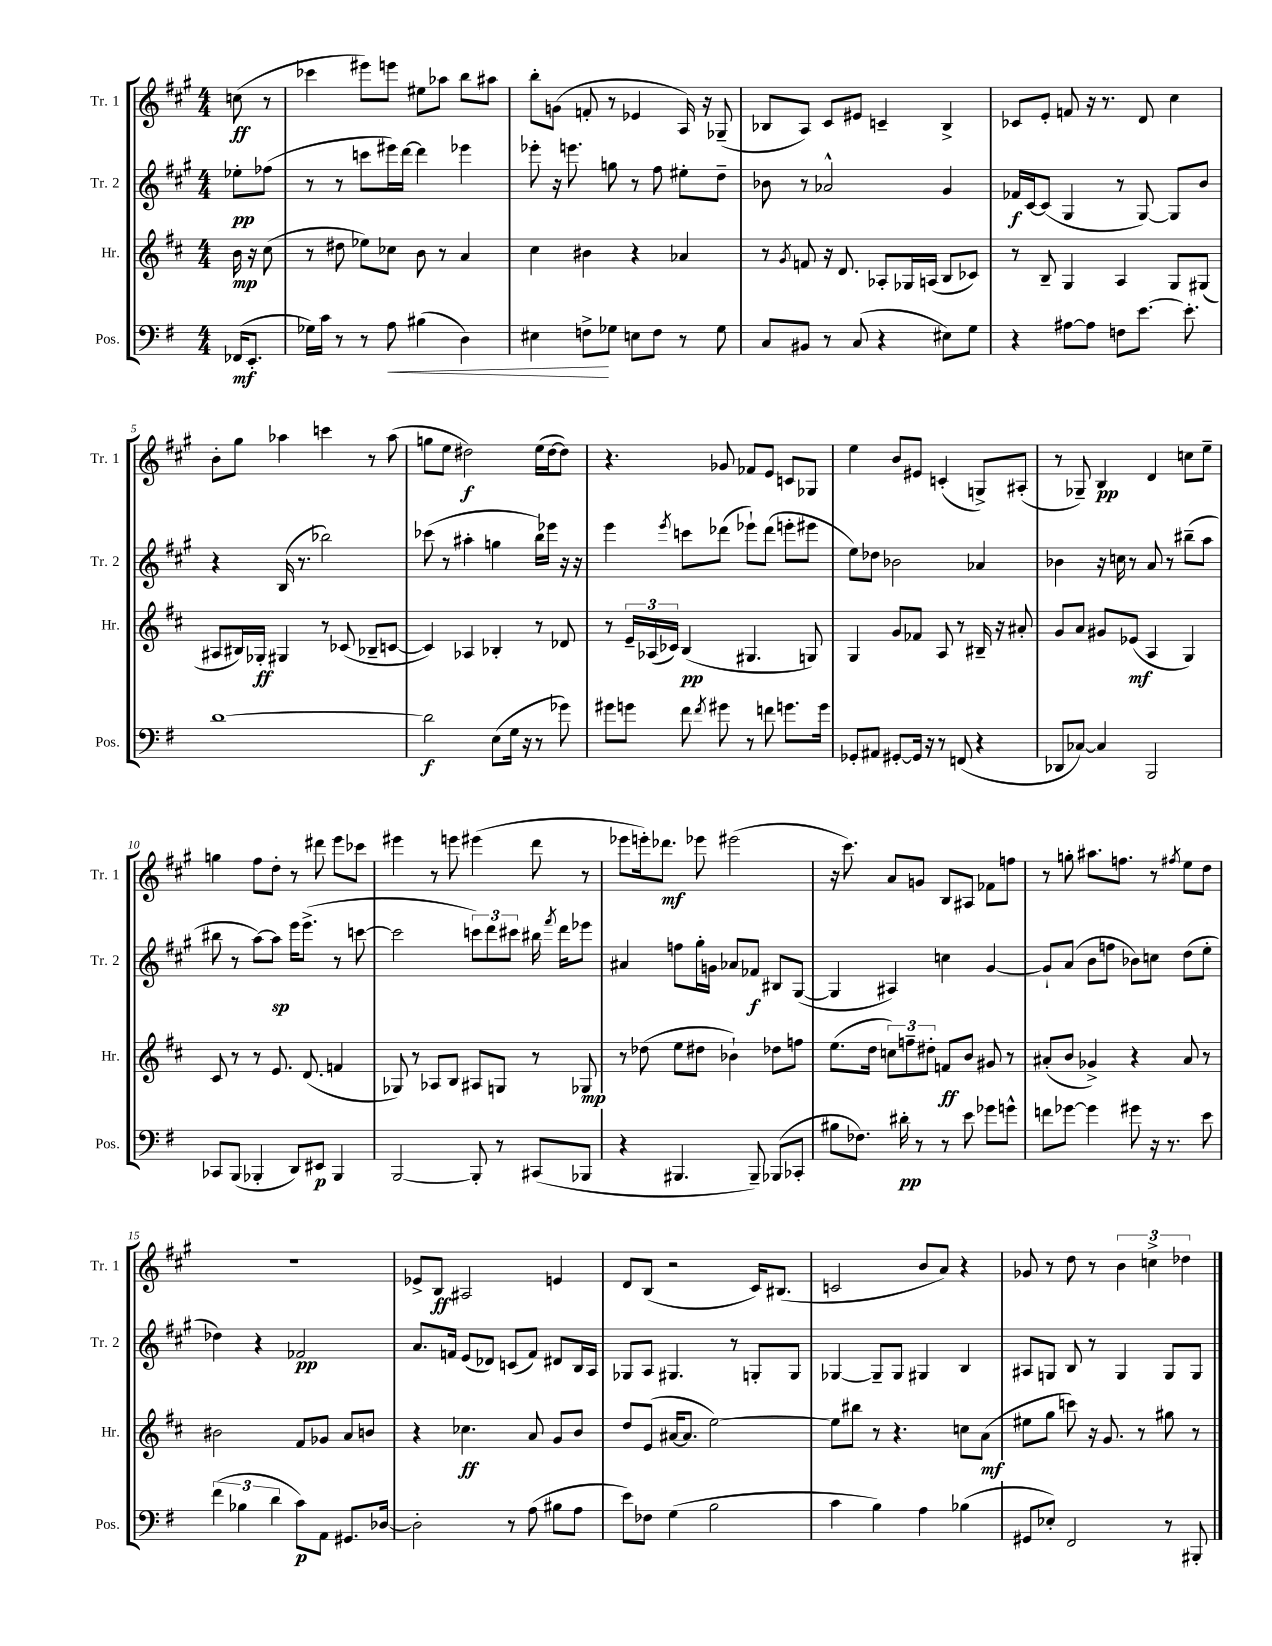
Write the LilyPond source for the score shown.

<<
\new StaffGroup <<
\new Staff = "s0" \with { instrumentName = "Tr. 1" shortInstrumentName = "Tr. 1" } {
    \clef treble \key a \major \numericTimeSignature \time 4/4 \partial 4
    \autoBeamOff c''8\ff( r8 |
    ces'''4 eis'''8[) e'''8] eis''8[ aes''8] b''8[ ais''8] |
    b''8[-. g'8]( f'8-. r8 ees'4 a16) r16 ges8--( |
    bes8[ a8]) cis'8[ eis'8] c'4-- bes4-> |
    ces'8[ e'8]-. f'8 r16 r8. d'8 cis''4 |
    b'8[-. gis''8] aes''4 c'''4 r8 aes''8( |
    g''8[ e''8] dis''2\f) e''16[( dis''16~ dis''8]) |
    r4. ges'8 fes'8[ e'8] c'8[ ges8] |
    e''4 b'8[ eis'8] c'4-.( g8[->) ais8]-.( |
    r8 ges8--) b4\pp d'4 c''8[ e''8]-- |
    g''4 fis''8[ d''8]-. r8 dis'''8 e'''8[ ces'''8] |
    eis'''4 r8 e'''8 eis'''4( d'''8 r8 |
    ees'''8[ e'''16-.) des'''8.]\mf ees'''8 eis'''2( |
    r16 cis'''8.) a'8[ g'8] b8[ ais8] fes'8[ f''8] |
    r8 g''8-. ais''8.[ f''8.] r8 \acciaccatura { fis''8 } e''8[ d''8] |
    R1 |
    ees'8[-> b8]\ff ais2 e'4 |
    d'8[ b8]( r2 cis'16[) bis8.]( |
    c'2 b'8[ a'8]) r4 |
    ges'8 r8 d''8 r8 \tuplet 3/2 { b'4 c''4-> des''4 } \bar "|." |
}
\new Staff = "s1" \with { instrumentName = "Tr. 2" shortInstrumentName = "Tr. 2" } {
    \clef treble \key a \major \numericTimeSignature \time 4/4 \partial 4
    \autoBeamOff ees''8[-.\pp fes''8]( |
    r8 r8 c'''8[ eis'''16) d'''16]~ d'''4 ees'''4 |
    ees'''8-. r16 e'''8. g''8 r8 fis''8 eis''8[-. d''8]-- |
    bes'8 r8 aes'2-^ gis'4 |
    fes'16[\f cis'16~ cis'8]( gis4 r8 gis8~) gis8[ b'8] |
    r4 b16( r8. bes''2) |
    ces'''8( r8 ais''4-. g''4 b''16[) ees'''16] r16 r16 |
    e'''4 \acciaccatura { e'''8 } c'''8[ des'''8]( ees'''8[-!) des'''8]( e'''8[-. eis'''8] |
    e''8[) des''8] bes'2 aes'4 |
    bes'4 r16 c''16 r8 a'8 r8 bis''8[--( a''8] |
    bis''8 r8 a''8[~) a''8]\sp e'''16[ e'''8.]->( r8 c'''8~ |
    c'''2 \tuplet 3/2 { c'''8[) d'''8 cis'''8] } bis''16 \acciaccatura { fis'''8 } d'''16[ ees'''8] |
    ais'4 f''8[ gis''16-. g'16] aes'8[ fes'8]\f bis8[ gis8]~( |
    gis4 ais4) c''4 gis'4~ |
    gis'8[-! a'8]( b'8[ f''8] bes'8[) c''8] d''8[( e''8]-. |
    des''4) r4 fes'2\pp |
    a'8.[ f'16] e'8[( des'8]) c'8[( f'8]) dis'8[ b16 a16] |
    ges8[ a8] gis4. r8 g8[-. g8] |
    ges4~ ges8[-- ges8] gis4 b4 |
    ais8[ g8] b8 r8 g4 g8[ g8] \bar "|." |
}
\new Staff = "s2" \with { instrumentName = "Hr." shortInstrumentName = "Hr." } {
    \clef treble \key d \major \numericTimeSignature \time 4/4 \partial 4
    \autoBeamOff b'16\mp r16 cis''8( |
    r8 dis''8 ees''8[) ces''8] b'8 r8 a'4 |
    cis''4 bis'4 r4 aes'4 |
    r8 \acciaccatura { g'8 } f'8 r16 d'8. aes8[-. ges16 a16]( b8[ ces'8]) |
    r8 b8-- g4 a4 g8[ gis8]( |
    ais8[ bis16) ges16]-.\ff gis4 r8 ces'8( bes8[-- c'8]~ |
    c'4) aes4 bes4-. r8 des'8 |
    r8 \tuplet 3/2 { e'16[-- aes16( ces'16]) } b4\pp( gis4. g8) |
    g4 g'8[ fes'8] a8 r8 bis16-- r16 ais'8-. |
    g'8[ a'8] gis'8[ ees'8]\mf( a4 g4) |
    cis'8 r8 r8 e'8. d'8.( f'4 |
    ges8) r8 aes8[ b8] ais8[ g8] r8 ges8\mp |
    r8 des''8( e''8[ dis''8] bes'4-!) des''8[ f''8] |
    e''8.[( d''16] \tuplet 3/2 { c''8[) f''8-- dis''8]-. } f'8[\ff b'8] gis'8 r8 |
    ais'8[-.( b'8] ges'4->) r4 ais'8 r8 |
    bis'2 fis'8[ ges'8] a'8[ b'8] |
    r4 ces''4.\ff a'8 g'8[ b'8] |
    d''8[ e'8]( ais'16[~ ais'8.] e''2~) |
    e''8[ bis''8] r8 r4. c''8[ a'8]\mf( |
    eis''8[ g''8] c'''8) r16 g'8. r8 gis''8 r8 \bar "|." |
}
\new Staff = "s3" \with { instrumentName = "Pos." shortInstrumentName = "Pos." } {
    \clef bass \key g \major \numericTimeSignature \time 4/4 \partial 4
    \autoBeamOff fes,16[\mf( e,8.]-. |
    ges16[) c'16] r8 r8 a8\< bis4( d4) |
    eis4 f8[->\! ges8] e8[ f8] r8 ges8 |
    c8[ bis,8] r8 c8( r4 eis8[) g8] |
    r4 ais8[~ ais8] f8[ e'8.]~ e'8.-. |
    d'1~ |
    d'2\f e8[( g16] r16 r8 ges'8) |
    gis'8[ g'8] fis'8 \acciaccatura { fis'8 } gis'8 r8 f'8 g'8.[ g'16] |
    ges,8[-. ais,8] gis,8[~-. gis,16] r16 r8 f,8( r4 |
    des,8[ ces8]~) ces4 b,,2 |
    ces,8[ b,,8]( bes,,4-. d,8[) eis,8]\p bes,,4 |
    b,,2~ b,,8-. r8 cis,8[( bes,,8] |
    r4 bis,,4. bis,,8--) bes,,8[( ces,8]-. |
    bis8[ fes8.]) dis'16-.\pp r8 r8 e'8 ges'8[ g'8]-^ |
    f'8[ ges'8]~ ges'4 gis'8 r16 r8. e'8 |
    \tuplet 3/2 { fis'4( bes4 d'4 } c'8[\p) a,8] gis,8.[ des16]~ |
    des2-. r8 a8( bis8[ a8] |
    e'8[) fes8] g4( b2 |
    c'4 b4) a4 bes4( |
    gis,8[ ees8]-.) fis,2 r8 bis,,8-. \bar "|." |
}
>>
>>
